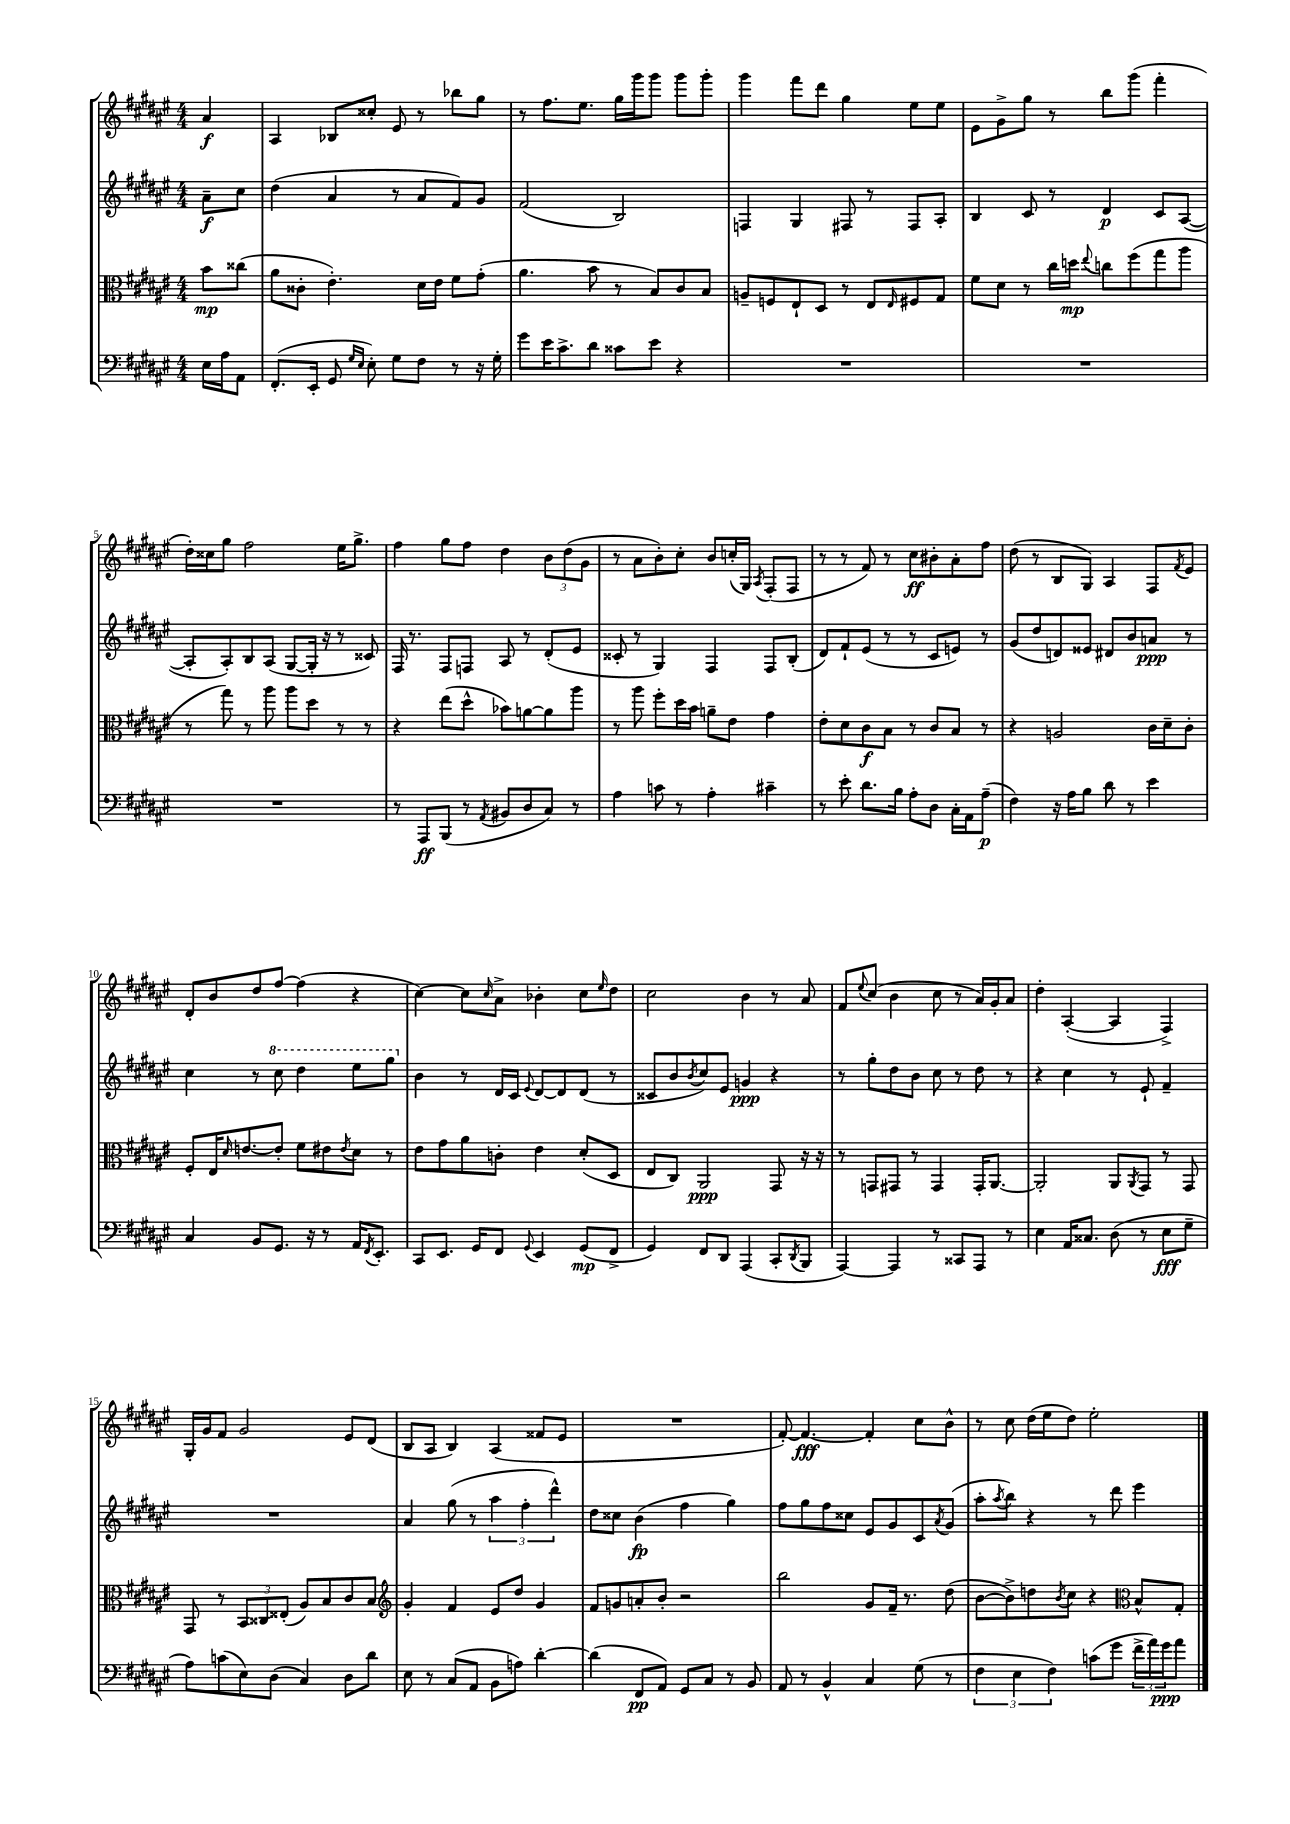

**kern	**kern	**kern	**kern
*staff4	*staff3	*staff2	*staff1
*clefF4	*clefC3	*clefG2	*clefG2
*k[f#c#g#d#a#e#]	*k[f#c#g#d#a#e#]	*k[f#c#g#d#a#e#]	*k[f#c#g#d#a#e#]
*M4/4	*M4/4	*M4/4	*M4/4
16E#\LL	8b\L	8a#~\L	4a#/
16A#\J	.	.	.
8AA#\J	(8cc##\J	8cc#\J	.
=	=	=	=
(8.FF#'/L	8a#\L	(4dd#\	4A#/
.	8c##'\J	.	.
16EE#'/Jk	.	.	.
8GG#/	4.e#'\)	4a#/	8B-/L
16qqG#/LL	.	.	.
16qqE#/JJ	.	.	.
8E#'\)	.	.	8cc##'/J
8G#\L	.	8r	8e#/
8F#\J	16d#\LL	8a#/L	8r
.	16e#\JJ	.	.
8r	8f#\L	8f#/)	8bb-\L
16r	(8g#'\J	8g#/J	8gg#\J
16G#'\	.	.	.
=	=	=	=
8g#\L	4.a#\	(2f#/	8r
16e#\K	.	.	8.ff#\L
8.c#^\	.	.	.
.	.	.	8.ee#\J
8d#\J	8b\	.	.
8c##\L	8r	2B/)	16gg#\LL
.	.	.	16ggg#\J
8e#\J	8B/L)	.	8ggg#\J
4r	8c#/	.	8ggg#\L
.	8B/J	.	8ggg#'\J
=	=	=	=
1r	8A~/L	4F/	4ggg#\
.	8F/	.	.
.	8E#`/	4G#/	8fff#\L
.	8D#/J	.	8ddd#\J
.	8r	8F#/	4gg#\
.	8E#/L	8r	.
.	16qqE#/	.	.
.	8F#/	8F#/L	8ee#\L
.	8G#/J	8A#'/J	8ee#\J
=	=	=	=
1r	8f#\L	4B/	8e#\L
.	8d#\J	.	8g#^\
.	8r	8c#/	8gg#\J
.	16cc#\LL	8r	8r
.	16dd\JJ	.	.
.	8qqee#/	.	.
.	8cc\L	4d#/	8bb\L
.	(8ff#\	.	(8ggg#\J
.	8gg#\	8c#/L	4fff#'\
.	8aa#\J	([8A#/J	.
=	=	=	=
1r	8r	8A#'/]L	16dd#'\LL)
.	.	.	16cc##\J
.	8gg#\)	8A#'/)	8gg#\J
.	8r	8B/	2ff#\
.	8aa#\	(8A#/J	.
.	8aa#\L	[8G#/L	.
.	8dd#\J	16G#'/]Jk	.
.	.	16r	.
.	8r	8r	16ee#\LK
.	.	.	8.gg#^\J
.	8r	8c##/)	.
=	=	=	=
8r	4r	16F#/	4ff#\
.	.	8.r	.
8AAA#/L	.	.	.
(8BBB/J	(8ee#\L	8F#/L	8gg#\L
8r	8dd#^^\J	8F/J	8ff#\J
8qAA#/	.	.	.
8BB#/L	8b-\L)	8A#/	4dd#\
8D#/	[8a\	8r	.
8C#/J)	8a\]	(8d#'/L	12b\L
.	.	.	(12dd#\
8r	8aa#\J	8e#/J	.
.	.	.	12g#\J
=	=	=	=
4A#\	8r	8c##'/	8r
.	8aa#\	8r	8a#\L
8c\	8ff#'\L	4G#/)	8b'\)
8r	16dd#\L	.	8cc#'\J
.	16b\JJ	.	.
4A#'\	8a~\L	4F#/	8b/L
.	8e#\J	.	(16cc'/L
.	.	.	16G#/JJ)
.	.	.	8qA#/
4c#~\	4g#\	8F#/L	(8F#'/L
.	.	(8B'/J	8F#/J
=	=	=	=
8r	8e#'\L	8d#/L)	8r
8e#'\	8d#\	8f#`/	8r
8.d#\L	8c#\	(8e#/J	8f#/)
.	8B\J	8r	8r
16B\Jk	.	.	.
8A#'\L	8r	8r	8cc#\L
8D#\J	8c#/L	8c#/L	8b#'\
16C#'\LL	8B/J	8e/J)	8a#'\
16AA#\J	.	.	.
(8A#~\J	8r	8r	8ff#\J
=	=	=	=
4F#\)	4r	(8g#/L	(8dd#\
.	.	8dd#/	8r
16r	2A/	8d/)	8B/L
16A#\LK	.	.	.
8B\J	.	8e##/J	8G#/J)
8d#\	.	8d#/L	4A#/
8r	.	8b/	.
4e#\	16c#\LL	8a/J	8F#/L
.	16d#~\J	.	.
.	.	.	8qf#/
.	8c#'\J	8r	8e#/J
=	=	=	=
4C#/	8F#'/L	4cc#\	8d#'/L
.	16E#/K	.	8b/
.	16qqd#/	.	.
.	[8.e/	.	.
8BB/L	.	8r	8dd#/
8.GG#/J	8e'/]J	8ccc#\	[8ff#/J
.	8f#\L	4ddd#\	(4ff#\]
16r	.	.	.
8r	8e#\	.	.
.	8qe#/	.	.
16AA#/LK	8d#\J	8eee#\L	4r
8qFF#/	.	.	.
8.EE#'/J	.	.	.
.	8r	8ggg#\J	.
=	=	=	=
8CC#/L	8e#\L	4b\	[4cc#\)
8.EE#/J	8g#\	.	.
.	8a#\	8r	8cc#\]L
16GG#/LK	.	.	.
.	.	.	16qqcc#/
8FF#/J	8c'\J	16d#/LL	8a#^\J
.	.	16c#/JJ	.
8qqGG#/	.	8qqe#/	.
4EE#/	4e#\	[8d#/L	4b-'\
.	.	8d#/]	.
(8GG#/L	(8d#'/L	(8d#/J	8cc#\L
.	.	.	16qqee#/
8FF#^/J	8D#/J	8r	8dd#\J
=	=	=	=
4GG#/)	8E#/L	8c##/L	2cc#\
.	8C#/J)	8b/	.
.	.	8qb/	.
8FF#/L	2AA#/	8cc#/)	.
8DD#/J	.	8e#/J	.
(4AAA#/	.	4g/	4b\
8CC#'/L	8GG#/	4r	8r
8qDD#/	.	.	.
8BBB/J	16r	.	8a#/
.	16r	.	.
=	=	=	=
[4AAA#/)	8r	8r	8f#/L
.	.	.	8qqee#/
.	8GG/L	8gg#'\L	(8cc#/J
4AAA#/]	8GG#/J	8dd#\	4b\
.	8r	8b\J	.
8r	4GG#/	8cc#\	8cc#\
8CC##/L	.	8r	8r
8AAA#/J	16GG#'/LK	8dd#\	16a#/LL)
.	[8.AA#/J	.	16g#'/J
8r	.	8r	8a#/J
=	=	=	=
4E#\	2AA#'/]	4r	4dd#'\
16AA#/LK	.	4cc#\	([4A#'/
8.C##/J	.	.	.
(8D#\	8AA#/L	8r	4A#/]
.	8qAA#/	.	.
8r	8GG#/J	8e#`/	.
8E#\L	8r	4f#~/	4F#^/)
8G#~\J	8GG#/	.	.
=	=	=	=
8A#\L)	8GG#/	1r	16G#'/LL
.	.	.	16g#/J
(8c\	8r	.	8f#/J
8E#\)	12BB/L	.	2g#/
.	12C##/	.	.
(8D#\J	.	.	.
.	(12E##'/J	.	.
4C#/)	8A#/L)	.	.
.	8B/	.	.
8D#\L	8c#/	.	8e#/L
8d#\J	8B/J	.	(8d#/J
=	=	=	=
*	*clefG2	*	*
8E#\	4g#'/	4a#/	8B/L
8r	.	.	8A#/J
(8C#/L	4f#/	(8gg#\	4B/)
8AA#/J	.	8r	.
8BB\L	8e#/L	6aa#\	(4A#/
8A\J)	8dd#/J	.	.
.	.	6ff#'\	.
[4d#'\	4g#/	.	8f##/L
.	.	6ddd#^^\)	.
.	.	.	8e#/J
=	=	=	=
(4d#\]	8f#/L	8dd#\L	1r
.	8g/	8cc##\J	.
8FF#/L	8a'/	(4b\	.
8AA#/J)	8b'/J	.	.
8GG#/L	2r	4ff#\	.
8C#/J	.	.	.
8r	.	4gg#\)	.
8BB/	.	.	.
=	=	=	=
8AA#/	2bb\	8ff#\L	[8f#'/)
8r	.	8gg#\	4.f#/_
4BB^^/	.	8ff#\	.
.	.	8cc##\J	.
4C#/	8g#/L	8e#/L	4f#'/]
.	16f#~/Jk	8g#/	.
.	8.r	.	.
(8G#\	.	8c#/	8cc#\L
.	.	8qa#/	.
8r	(8dd#\	(8g#/J	8b^^\J
=	=	=	=
6F#\	[8b\L	8aa#'\L	8r
.	.	8qaa#/	.
.	8b^\])	8bb\J)	8cc#\
6E#\	.	.	.
.	8dd\	4r	(16dd#\LL
.	.	.	16ee#\J
6F#\)	.	.	.
.	8qb/	.	.
.	8cc#\J	.	8dd#\J)
(8c\L	4r	8r	2ee#'\
8g#\J	.	8ddd#\	.
*	*clefC3	*	*
24f#^\LL	8B^^/L	4eee#\	.
24a#\)	.	.	.
24g#\J	.	.	.
8a#\J	8G#'/J	.	.
==	==	==	==
*-	*-	*-	*-
